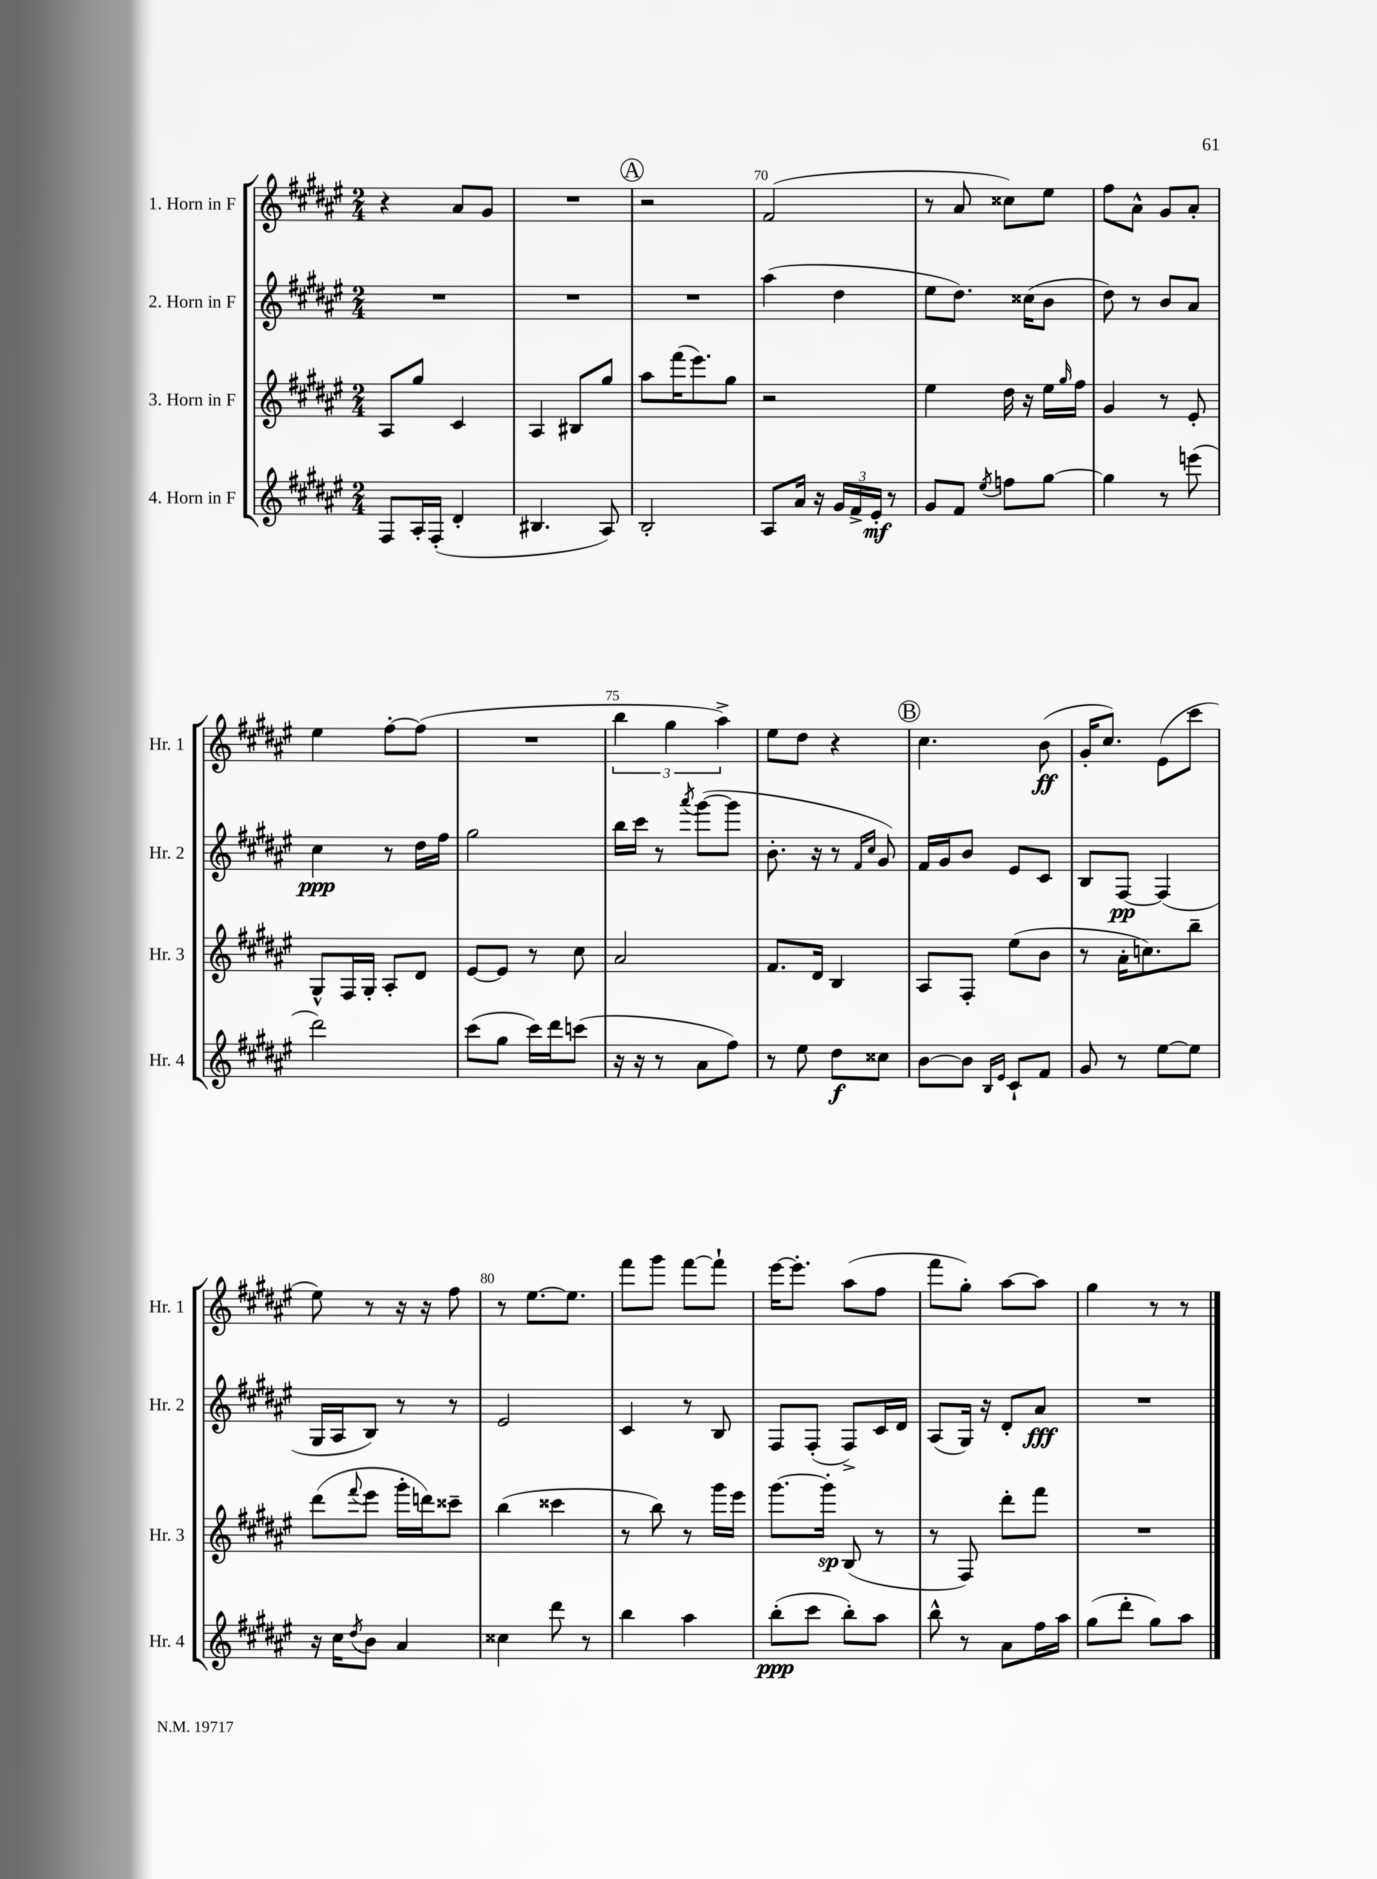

**kern	**kern	**kern	**kern
*staff4	*staff3	*staff2	*staff1
*clefG2	*clefG2	*clefG2	*clefG2
*k[f#c#g#d#a#e#]	*k[f#c#g#d#a#e#]	*k[f#c#g#d#a#e#]	*k[f#c#g#d#a#e#]
*M2/4	*M2/4	*M2/4	*M2/4
8F#	8A#	2r	4r
16A#'	8gg#	.	.
(16F#'	.	.	.
4d#'	4c#	.	8a#
.	.	.	8g#
=	=	=	=
4.B#	4A#	2r	2r
.	8B#	.	.
8A#)	8gg#	.	.
=	=	=	=
2B'	8aa#	2r	2r
.	(16fff#	.	.
.	8.eee#)	.	.
.	8gg#	.	.
=	=	=	=
8A#	2r	(4aa#	(2f#
16a#	.	.	.
16r	.	.	.
24g#	.	4dd#	.
24f#^	.	.	.
24e#'	.	.	.
8r	.	.	.
=	=	=	=
8g#	4ee#	8ee#	8r
8f#	.	8.dd#)	8a#
8qee#	.	.	.
8ff	16dd#	.	8cc##)
.	16r	(16cc##	.
[8gg#	16ee#	8b	8ee#
.	16qqgg#	.	.
.	16ff#	.	.
=	=	=	=
4gg#]	4g#	8dd#)	8ff#
.	.	8r	8a#^^
8r	8r	8b	8g#
(8eee	8e#'	8a#	8a#'
=	=	=	=
2ddd#)	8G#^^	4cc#	4ee#
.	16F#	.	.
.	16G#'	.	.
.	8A#'	8r	[8ff#'
.	8d#	16dd#	(8ff#]
.	.	16ff#	.
=	=	=	=
(8ccc#	[8e#	2gg#	2r
8gg#	8e#]	.	.
16ccc#)	8r	.	.
16ddd#	.	.	.
(8ccc	8cc#	.	.
=	=	=	=
16r	2a#	16bb	6bb
16r	.	16ccc#	.
8r	.	8r	.
.	.	.	6gg#
.	.	8qaaa#	.
8a#	.	([8ggg#	.
.	.	.	6aa#^)
8ff#)	.	8ggg#]	.
=	=	=	=
8r	8.f#	8.b'	8ee#
8ee#	.	.	8dd#
.	16d#	16r	.
8dd#	4B	8r	4r
.	.	16qqf#	.
.	.	16qqcc#	.
8cc##	.	8g#)	.
=	=	=	=
[8b	8A#	16f#	4.cc#
.	.	16g#	.
8b]	8F#'	8b	.
16qqB	.	.	.
16qqe#	.	.	.
8c#`	(8ee#	8e#	.
8f#	8b	8c#	(8b
=	=	=	=
8g#	8r	8B	16g#'
.	.	.	8.cc#)
8r	16a#'	[8F#	.
.	8.cc)	.	.
[8ee#	.	(4F#]	(8e#
8ee#]	8bb~	.	8ccc#
=	=	=	=
16r	(8ddd#	16G#	8ee#)
16cc#	.	16A#	.
8qdd#	8qqfff#	.	.
8b	8eee#	8B)	8r
4a#	16ggg#'	8r	16r
.	16ddd)	.	16r
.	8ccc##~	8r	8ff#
=	=	=	=
4cc##	(4bb	2e#	8r
.	.	.	[8.ee#
8ddd#	4ccc##	.	.
.	.	.	8.ee#]
8r	.	.	.
=	=	=	=
4bb	8r	4c#	8fff#
.	8bb)	.	8ggg#
4aa#	8r	8r	[8fff#
.	16ggg#	8B	8fff#`]
.	16eee#	.	.
=	=	=	=
(8bb'	[8.ggg#	8F#	[16eee#
.	.	.	8.eee#']
8ccc#	.	(8F#'	.
.	16ggg#']	.	.
8bb')	(8B	8F#^)	(8aa#
8aa#	8r	16c#	8ff#
.	.	16d#	.
=	=	=	=
8bb^^	8r	(8A#	8fff#
8r	8F#)	16G#)	8gg#')
.	.	16r	.
8a#	8ddd#'	8d#'	[8aa#
16ff#	8fff#	8a#	8aa#]
16aa#	.	.	.
=	=	=	=
(8gg#	2r	2r	4gg#
8ddd#'	.	.	.
8gg#)	.	.	8r
8aa#	.	.	8r
==	==	==	==
*-	*-	*-	*-
